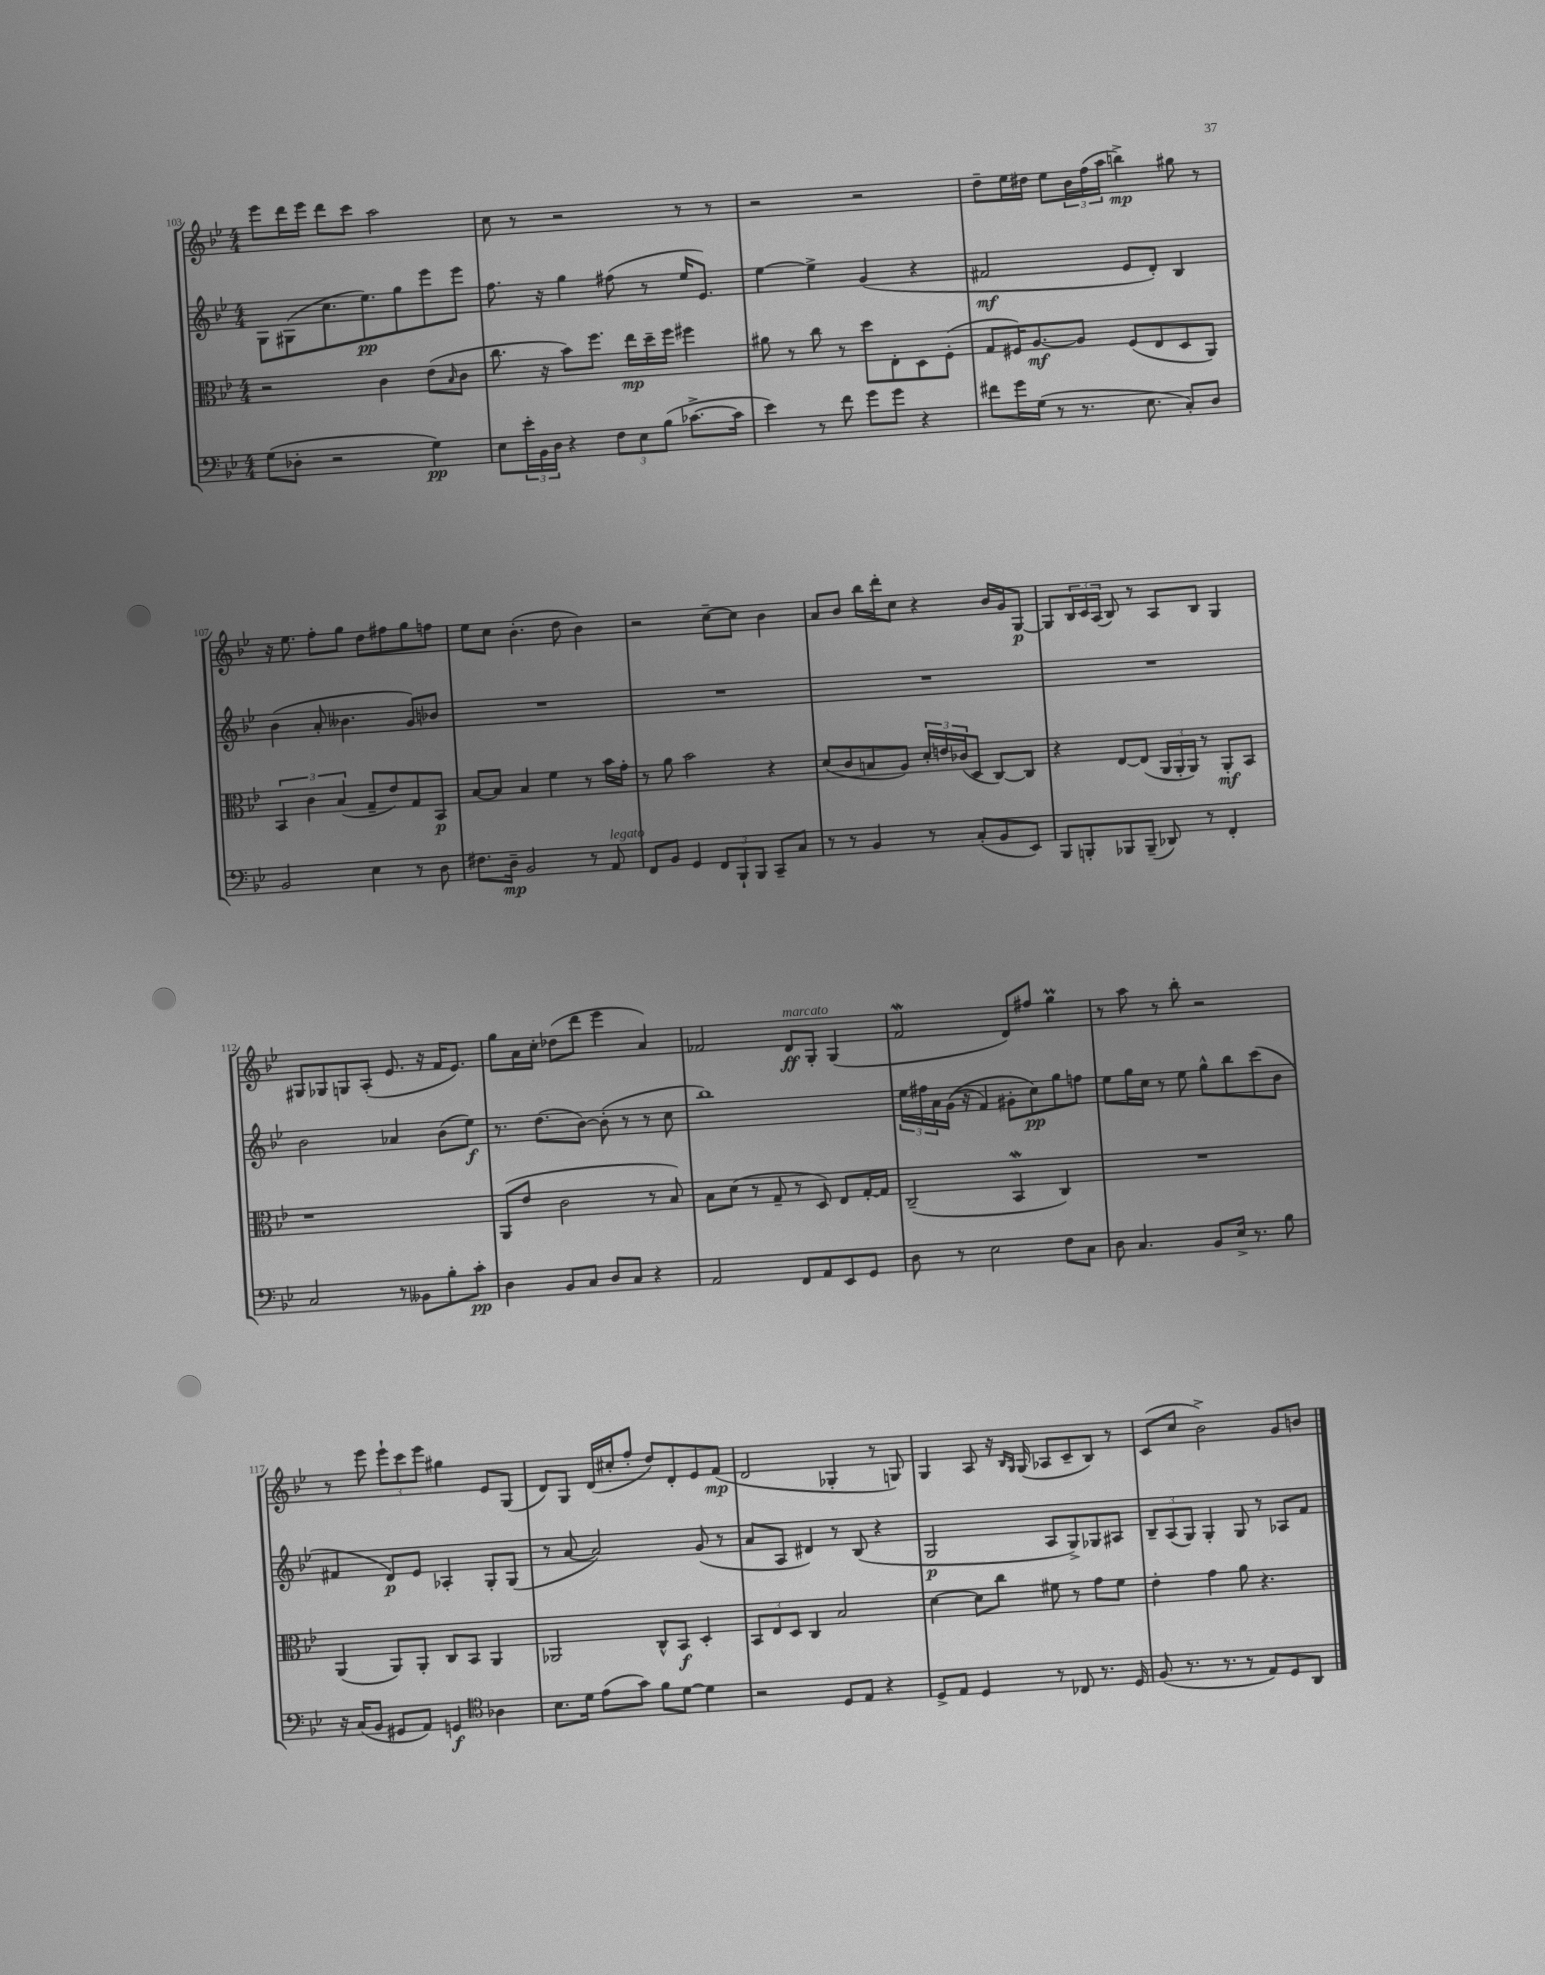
<<
\new StaffGroup <<
\new Staff = "s0" {
    \clef treble \key bes \major \numericTimeSignature \time 4/4
    ees'''8 d'''16 ees'''16 d'''8 c'''8 a''2 |
    c''8 r8 r2 r8 r8 |
    r2 r2 |
    d''8-- ees''16 dis''16 ees''8 \tuplet 3/2 { bes'16 f''16( a''16 } b''4->\mp) gis''8 r8 |
    r16 ees''8. f''8-. g''8 d''8 fis''8 g''8 f''8 |
    ees''8 c''8 bes'4.-.( d''8 bes'4) |
    r2 c''8~-- c''8 bes'4 |
    a'8 bes'8 bes''16 d'''16-. c''8 r4 bes'16 g'16 g8~\p |
    g8 \tuplet 3/2 { bes16 c'16 a16( } bes8) r8 a8 bes8 g4 |
    gis8 ges8 g8 a8-.( ees'8. r16 f'16 ees'8.) |
    g''8 a'16 c''16-. des''8( d'''8 ees'''4 a'4) |
    fes'2 d'8\ff^\markup { \italic "marcato" } g8-. g4( |
    f'2\mordent d'8) fis''8 g''4\prall |
    r8 a''8 r8 bes''8-. r2 |
    r8 ees'''8 \tuplet 3/2 { ees'''8-! c'''8 ees'''8 } gis''4 ees'8 g8( |
    d'8) g8 d'16( cis''16-. f''8-. d''8) d'8-. ees'8 f'8\mp( |
    d'2 ges4-. r8 g8) |
    g4 a8 r16 \grace { bes16 g16 } g16( aes8 c'8-- bes8) r8 |
    c'8( c''8 bes'2->) g'8 b'8 \bar "|." |
}
\new Staff = "s1" {
    \clef treble \key bes \major \numericTimeSignature \time 4/4
    g8 gis8( c''8. ees''8.\pp) g''8 ees'''8 ees'''8 |
    f''8. r16 g''4 fis''8( r8 ees''16 ees'8.) |
    ees''4~ ees''4-> g'4( r4 |
    fis'2\mf ees'8 d'8-.) bes4 |
    bes'4( a'8-. beses'4. g'8) bes'8 |
    R1 |
    R1 |
    R1 |
    R1 |
    bes'2 aes'4 bes'8( ees''8\f) |
    r8. d''8.( bes'8~) bes'8-.( r8 r8 c''8 |
    bes''1) |
    \tuplet 3/2 { ees''16 fis''16 a'16 } g'16(\( r16 f'4) gis'8-. c''8\pp\) g''8 f''8 |
    ees''8 g''16 c''16 r8 ees''8 g''8-^ bes''8 c'''8( bes'8 |
    fis'4 d'8\p) ees'8 aes4-. g8-. g8( |
    r8 a'8~ a'2) g'8( r8 |
    a'8 a8 dis'4) r8 bes8( r4 |
    g2\p a8 g8->) ges8 ais8 |
    \tuplet 3/2 { bes8-- a8( g8) } g4-. g8 r8 aes8 f'8 \bar "|." |
}
\new Staff = "s2" {
    \clef alto \key bes \major \numericTimeSignature \time 4/4
    r2 c'4 ees'8( \grace { bes16 } c'8 |
    c''8. r16 bes'8) f''8. ees''16\mp d''16-- f''16 fis''4 |
    ais'8 r8 c''8 r8 d''8 ees8-. d8 f8-.( |
    g8 fis16) a8.~\mf a8 fis8( ees8 d8 a,8) |
    \tuplet 3/2 { bes,4 c'4 bes4( } g8-- ees'8) g8 bes,8\p |
    bes8~ bes8 bes4 f'4 r8 bes'16 g'16-. |
    r8 a'8 bes'2 r4 |
    d'8( c'8 b8 a8) \tuplet 3/2 { d'16-. e'16 ces'16( } d8 c8~) c8 |
    r4 ees8~ ees8( \tuplet 3/2 { a,16 a,16-. a,16) } r8 a,8-.\mf bes,8 |
    r1 |
    a,8( ees'8 c'2 r8 bes8) |
    bes8 d'8( r8 g8-- r8 d8) ees8 g16~-. g16 |
    c2--( bes,4\mordent c4) |
    R1 |
    a,4( a,8) a,8-. c8 bes,8 a,4 |
    aes,2 c8-^ bes,8\f d4-. |
    \tuplet 3/2 { bes,8 ees8 d8 } c4 bes2 |
    d'4~ d'8 c''8 fis'8 r8 g'8 fis'8 |
    ees'4-. g'4 a'8 r4. \bar "|." |
}
\new Staff = "s3" {
    \clef bass \key bes \major \numericTimeSignature \time 4/4
    g8( des8-. r2 g4\pp) |
    ees8 \tuplet 3/2 { ees'16-. bes,16 d16 } r4 \tuplet 3/2 { f8 ees8 bes8( } ces'8.~-> ces'16 |
    ees'4) r8 f'8 g'8 g'8 r4 |
    fis'8 g'16 g16( r8 r8. ees8. c8-.) d8 |
    bes,2 ees4 r8 d8 |
    fis8. d16--\mp bes,2 r8 a,8^\markup { \italic "legato" } |
    f,8 bes,8 g,4 \tuplet 3/2 { f,8 bes,,8-! bes,,8 } c,8-- c8 |
    r8 r8 bes,4 r8 c8-.( bes,8 ees,8) |
    bes,,8 b,,8-. bes,,8 bes,,8--( des,8) r8 f,4-. |
    c2 r8 beses,8 bes8-. c'8-.\pp |
    d4 bes,8 c8 d8 c8 r4 |
    a,2 f,8 a,8 ees,8 g,8 |
    d8 r8 ees2 f8 c8 |
    d8 c4. bes,8 ees16-> r8. bes8 |
    r16 c16( bes,8 gis,8 a,8) g,4\f \clef tenor aes4 |
    bes8. d'16 ees'8( g'8) f'8 d'8~ d'4 |
    r2 d8 ees8 r4 |
    d8-> ees8 d4 r8 ces8 r8. d16 |
    f8( r8. r8. r8 ees8) d8 a,8 \bar "|." |
}
>>
>>
\layout { \context { \Score currentBarNumber = #103 } }
